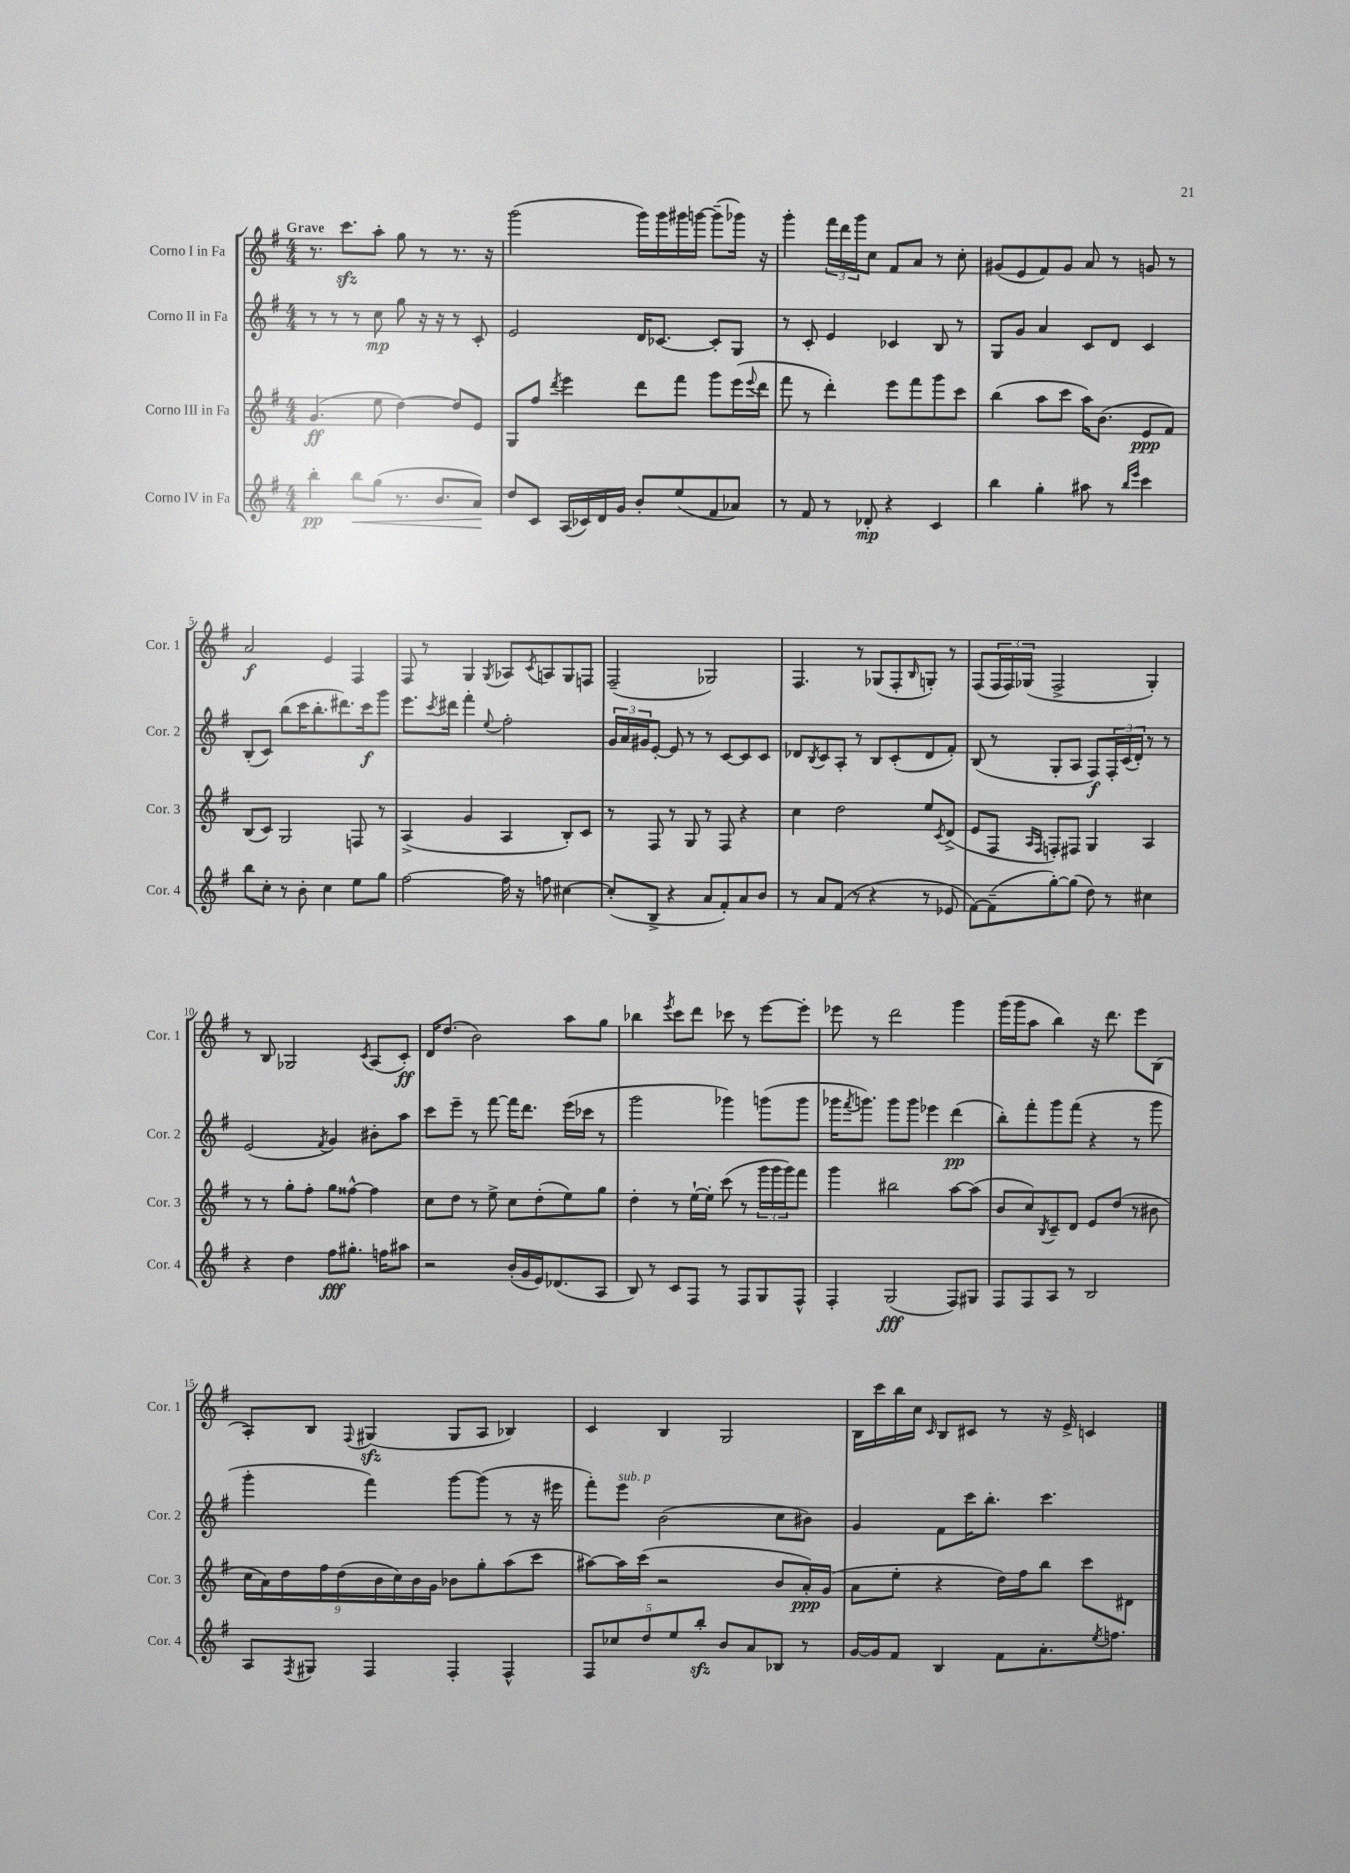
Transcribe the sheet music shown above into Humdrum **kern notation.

**kern	**kern	**kern	**kern
*staff4	*staff3	*staff2	*staff1
*clefG2	*clefG2	*clefG2	*clefG2
*k[f#]	*k[f#]	*k[f#]	*k[f#]
*M4/4	*M4/4	*M4/4	*M4/4
4bb'	(4.g	8r	8.r
.	.	8r	.
.	.	.	8.ccc
8bb	.	8r	.
(8gg	8ee	8cc	8aa'
8.r	[4dd)	8gg	8gg
.	.	16r	8r
8.b	.	16r	.
.	8dd]	8r	8.r
8a)	8e	8c'	.
.	.	.	16r
=	=	=	=
8dd	8G	2e	(2ggg
8c	8ff#	.	.
.	8qddd	.	.
(16A	4eee	.	.
16c-)	.	.	.
16d	.	.	.
16g	.	.	.
8b'	8ddd	16d	16ggg)
.	.	[8.c-	16ggg
(8ee	8fff#	.	16ggg#
.	.	.	[16ggg
8f#	8ggg	8c-']	(8ggg~]
8a-)	(16eee	8G	16ggg-)
.	8qqeee	.	.
.	16ddd	.	16r
=	=	=	=
8r	8fff#	8r	4ggg'
8f#	8r	8c'	.
8r	4ddd')	4e	24fff#
.	.	.	24ddd
.	.	.	24ggg
8d-'	.	.	8cc
4r	8eee	4c-	8f#
.	8fff#	.	8a
4c	8ggg	8B	8r
.	8ccc	8r	8cc'
=	=	=	=
4bb	(4bb	8G	(8g#
.	.	8g	8e
4gg'	8aa	4a	8f#)
.	8ccc	.	8g#
8aa#	16aa)	8c	8a
.	(8.b	.	.
8r	.	8d	8r
16qqbb	.	.	.
16qqeee	.	.	.
4ccc	8e	4c	8g
.	8f#)	.	8r
=	=	=	=
8bb	(8B	(8B'	2a
8cc'	8c)	8c)	.
8r	2G	(8bb	.
8b'	.	16ccc	.
.	.	8.bb'	.
4cc	.	.	4e
.	.	8.ddd#)	.
8ee	8F	.	4F#
.	.	16ccc	.
8gg	8r	8ggg	.
=	=	=	=
[2ff#	(4A^	8.eee	8F#
.	.	.	8r
.	.	8qccc	.
.	.	16ddd#	.
.	4g	4fff#'	4G
.	.	8qqee	8qG
16ff#]	4A	2ff#'	8A-
16r	.	.	.
.	.	.	8qc
8ff	.	.	8A
[4cc#	8B')	.	8G
.	8c	.	8F
=	=	=	=
(8cc#']	8r	24g	(2F#~
.	.	24a	.
.	.	24g#	.
8B^	8F#	[8e'	.
4r	8r	8e]	.
.	8G	8r	.
8a	8r	8r	2G-)
8f#')	8F#	[8c	.
8a	4r	8c]	.
8b	.	8c	.
=	=	=	=
8r	4cc	8d-	4.F#
.	.	8qB	.
8a	.	8c	.
(8f#	2dd	8A'	.
8r	.	8r	8r
4r	.	8B	(8G-
.	.	(8c'	8F#'
.	.	.	16qqB
8r	8ee	8d-	8G')
.	8qc	.	.
8e-	(8d^	8f#')	8r
=	=	=	=
[8f#)	8e	(8B	(8F#
(8f#~]	8F#	8r	24F#
.	.	.	24F#)
.	.	.	(24G-
.	16qqA	.	.
.	16qqF#	.	.
[8gg')	8F')	8G'	2F#^
(8gg]	8F#	8A	.
8dd)	4G	8F#)	.
8r	.	24F#'	.
.	.	(24c	.
.	.	24d')	.
4cc#	4A	8r	4G-')
.	.	8r	.
=	=	=	=
4r	8r	(2e	8r
.	8r	.	8B
4dd	8gg'	.	2G-
.	8ff#'	.	.
.	.	8qf#	.
8ff#	8gg	4g)	.
8.gg#'	[8ff##^^	.	.
.	.	.	8qc
.	4ff##]	8b#'	(8A
16ff	.	.	.
8aa#	.	8aa	8c')
=	=	=	=
2r	8cc	8ccc	16d
.	.	.	(8.dd
.	8dd	8eee~	.
.	8r	8r	2b)
.	8ee^	[8fff#	.
(16b'	8cc	16fff#]	.
16g	.	8.ddd	.
16e)	(8dd'	.	.
(8.d-	.	.	.
.	8ee)	(16eee	8aa
.	.	16ccc-	.
8A	8gg	8r	8gg
=	=	=	=
8B)	4dd'	2ggg	4bb-
8r	.	.	.
.	.	.	8qeee
8c	8r	.	8ccc
8F#	[16ee`	.	8ddd
.	16ee']	.	.
8r	(8ccc	4ggg-)	8ccc-
8F#	8r	.	8r
8G	24ggg	(8ggg	[8eee
.	24ggg	.	.
.	24ggg)	.	.
8F#^^	8fff#	8ggg	8eee']
=	=	=	=
4F#'	4ggg	16ggg-	8eee-
.	.	8qfff#	.
.	.	8.ggg)	.
.	.	.	8r
(2G	2bb#	8ggg	2ddd
.	.	8ggg	.
.	.	4eee-	.
8F#)	[8aa	(4ddd	4ggg
8G#	(8aa]	.	.
=	=	=	=
8F#	8b	8bb')	(16ggg
.	.	.	16ggg
8F#	8cc)	8fff#'	8aa
.	8qB	.	.
8A	8c~	8ggg	4bb)
8r	8d	(8fff#	.
2B	8e	4r	16r
.	.	.	8.ddd
.	(8dd	.	.
.	8r	8r	8eee
.	8b#	8ggg	(8B
=	=	=	=
8A	18cc	4ggg'	8A')
.	18a)	.	.
.	18dd	.	.
8qF#	.	.	.
8G#	.	.	8B
.	18ff#	.	.
.	(18dd	.	.
.	.	.	8qqF#
4F#	.	4fff#)	(4G#
.	18b	.	.
.	18cc)	.	.
.	18b	.	.
.	18g	.	.
4F#'	8b-	[8ggg	8G#
.	8gg'	(8ggg]	8A
4F#^^	(8aa	8r	4B-)
.	8ccc	16r	.
.	.	16eee#	.
=	=	=	=
10F#	[8aa#)	8fff#')	4c
10cc-	.	.	.
.	16aa#]	8eee	.
.	(16ccc	.	.
10dd	.	.	.
.	2r	(2b	4B
10ee	.	.	.
10bb'	.	.	.
8b	.	.	2G
8a	.	.	.
8B-	8b	8cc	.
8r	16a')	8b#)	.
.	(16g	.	.
=	=	=	=
[16g	8a	4g	16B
16g]	.	.	16ccc
8f#	8ee'	.	16bb
.	.	.	16cc
.	.	.	16qqc
4B	4r	8f#	8B
.	.	16ccc	8c#
.	.	8.bb'	.
8f#	16dd)	.	8r
.	16ff#	.	.
8.a'	8bb	4.ccc	16r
.	.	.	16e^
.	8ccc	.	4c
8qee	.	.	.
8.ff	.	.	.
.	8d#	.	.
==	==	==	==
*-	*-	*-	*-
